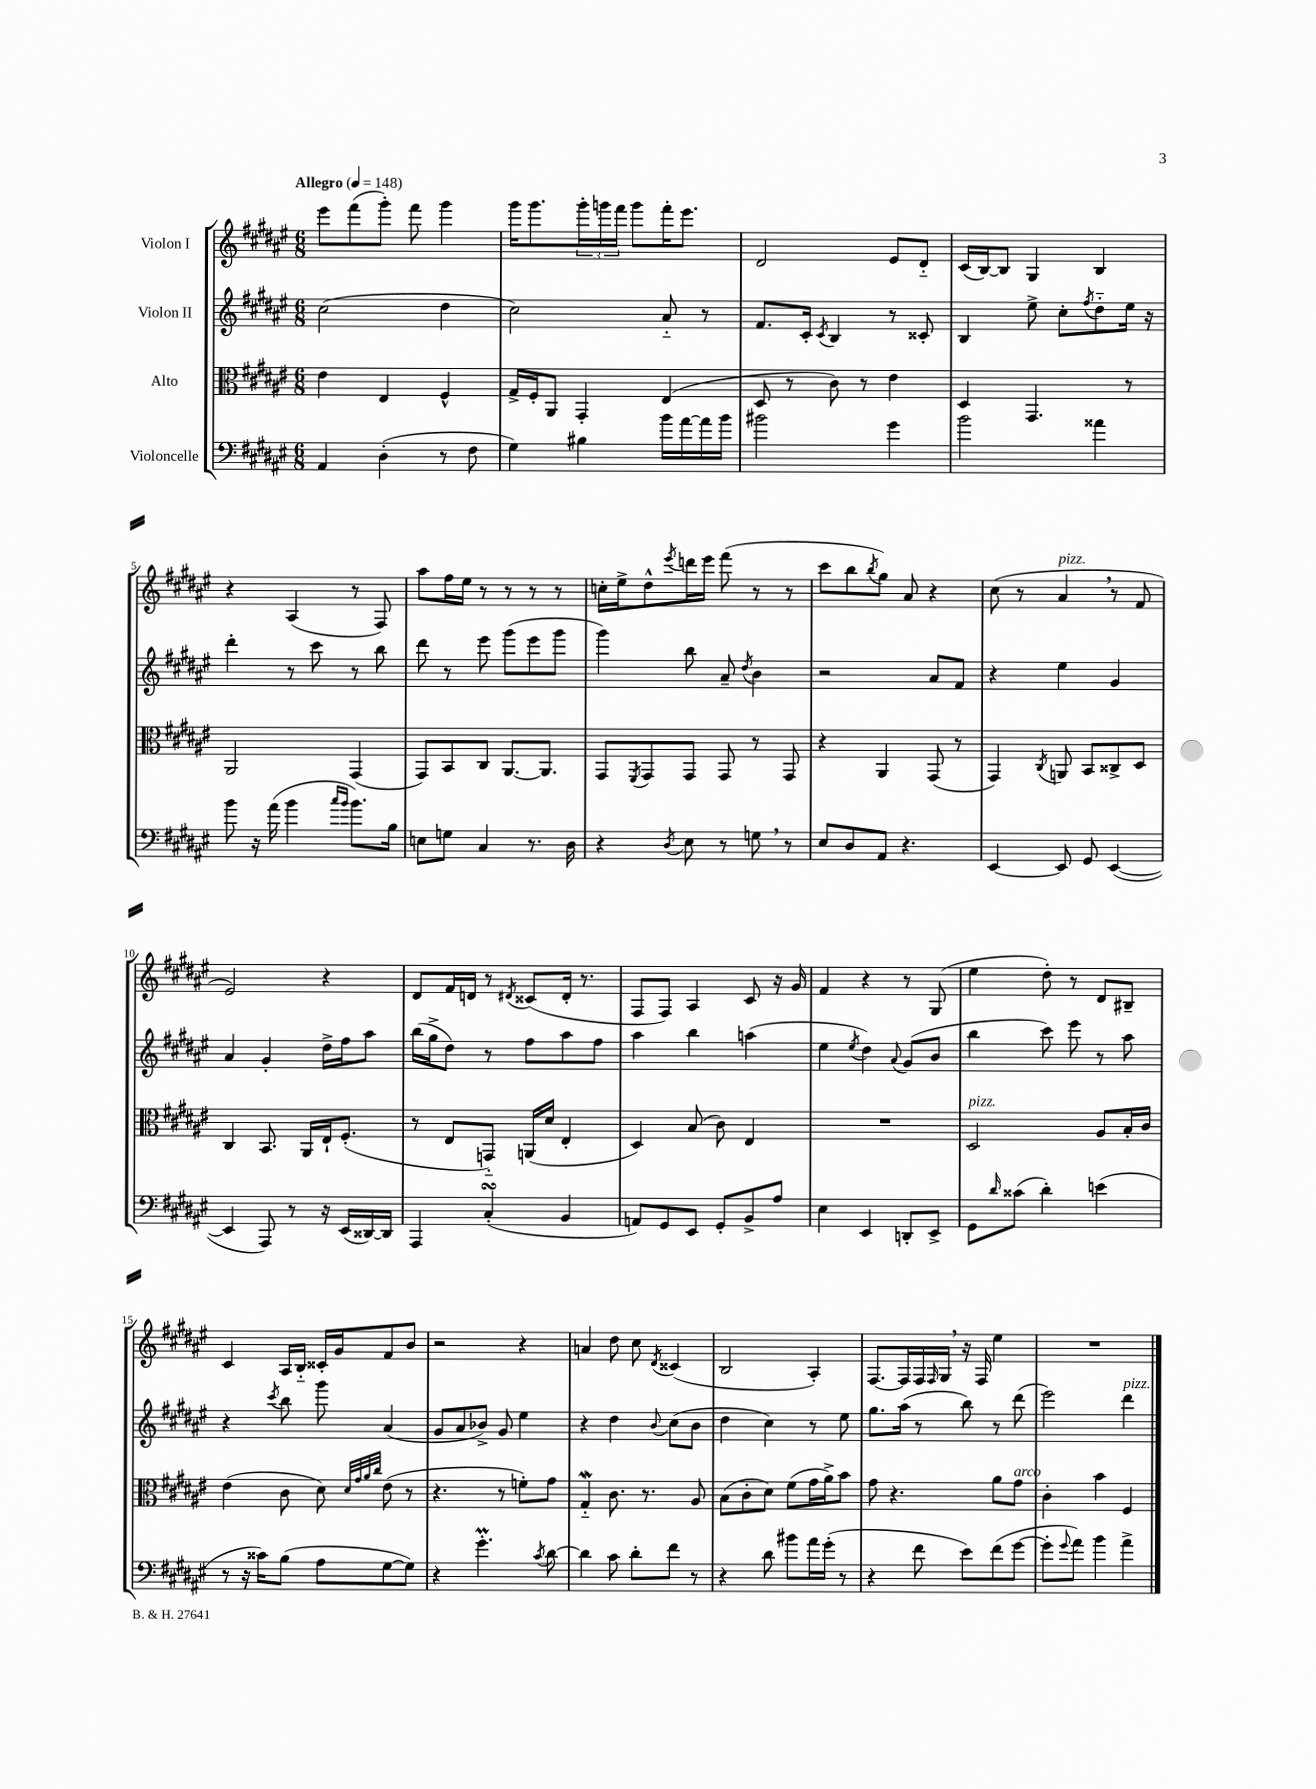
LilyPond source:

<<
\new StaffGroup <<
\new Staff = "s0" \with { instrumentName = "Violon I" } {
    \clef treble \key fis \major \numericTimeSignature \time 6/8 \tempo "Allegro" 4 = 148
    eis'''8 fis'''8( gis'''8-.) fis'''8 gis'''4 |
    gis'''16 gis'''8. \tuplet 3/2 { gis'''16-. g'''16 fis'''16 } g'''8 fis'''16-. eis'''8. |
    dis'2 eis'8 dis'8-_ |
    cis'16( b16~) b8 gis4 b4 |
    r4 ais4( r8 fis8) |
    ais''8 fis''16 eis''16 r8 r8 r8 r8 |
    c''16-. eis''16-> dis''8-^ \acciaccatura { eis'''8 } d'''16 eis'''16 fis'''8( r8 r8 |
    cis'''8 b''8 \acciaccatura { b''8 } gis''8) ais'8 r4 |
    cis''8( r8 ais'4^\markup { \italic "pizz." } \breathe r8 fis'8 |
    eis'2) r4 |
    dis'8 fis'16 d'16 r8 \acciaccatura { dis'8 } cisis'8( dis'16-. r8. |
    fis8 fis8) ais4 cis'8 r16 gis'16 |
    fis'4 r4 r8 gis8( |
    eis''4 dis''8-.) r8 dis'8 bis8-- |
    cis'4 ais16 b16-_ cisis'16-. gis'16 fis'8 b'8 |
    r2 r4 |
    a'4 dis''8 cis''8 \acciaccatura { dis'8 } cisis'4( |
    b2 ais4-.) |
    fis8.~ fis16 fis16 \grace { fis16 } gis16 \breathe r16 fis16 eis''4 |
    R2. \bar "|." |
}
\new Staff = "s1" \with { instrumentName = "Violon II" } {
    \clef treble \key fis \major \numericTimeSignature \time 6/8
    cis''2( dis''4 |
    cis''2) ais'8-_ r8 |
    fis'8. cis'16-. \acciaccatura { cis'8 } b4 r8 cisis'8-. |
    b4 eis''8-> cis''8-. \acciaccatura { fis''8 } dis''8-_ eis''16 r16 |
    dis'''4-. r8 cis'''8 r8 b''8 |
    dis'''8 r8 eis'''8 gis'''8( eis'''8 gis'''8 |
    gis'''4) b''8 ais'8-- \acciaccatura { dis''8 } b'4 |
    r2 ais'8 fis'8 |
    r4 eis''4 gis'4 |
    ais'4 gis'4-. dis''16-> fis''16 ais''8 |
    b''16( gis''16-> dis''8) r8 fis''8 ais''8 fis''8 |
    ais''4 b''4 a''4( |
    eis''4 \acciaccatura { eis''8 } dis''4) \appoggiatura { ais'8 } gis'8( b'8 |
    b''4 cis'''8) eis'''8 r8 ais''8 |
    r4 \acciaccatura { cis'''8 } b''8 gis'''8 ais'4( |
    gis'8 ais'8 bes'8->) gis'8 eis''4 |
    r4 dis''4 \appoggiatura { b'8 } cis''8( b'8 |
    dis''4 cis''4) r8 eis''8 |
    gis''8. ais''16( r8 b''8) r8 dis'''8( |
    eis'''2) dis'''4^\markup { \italic "pizz." } \bar "|." |
}
\new Staff = "s2" \with { instrumentName = "Alto" } {
    \clef alto \key fis \major \numericTimeSignature \time 6/8
    eis'4 eis4 fis4-^ |
    gis16-> fis16-. ais,8 gis,4-. eis4( |
    dis8 r8 cis'8) r8 eis'4 |
    dis4 gis,4. r8 |
    ais,2 gis,4( |
    gis,8) b,8 cis8 ais,8.~ ais,8. |
    gis,8 \acciaccatura { fis,8 } gis,8 gis,8 gis,8 r8 gis,8 |
    r4 ais,4 gis,8( r8 |
    gis,4) \acciaccatura { cis8 } a,8 b,8 cisis8-> dis8 |
    cis4 b,8. ais,16 eis16-! fis8.-.( |
    r8 eis8 g,8-_) a,16( dis'16 eis4-. |
    dis4) b8( cis'8) eis4 |
    R2. |
    dis2^\markup { \italic "pizz." } ais8 b16-. cis'16 |
    eis'4( cis'8 dis'8) \grace { dis'32 gis'32 ais'32 cis''32 } eis'8( r8 |
    r4. r8 f'8-.) gis'8 |
    gis4-_\mordent cis'8. r8. ais8 |
    b8( cis'8-. dis'8) fis'8( gis'16 ais'16->) b'8 |
    gis'8 r4. ais'8 gis'8^\markup { \italic "arco" } |
    cis'4-. b'4 fis4 \bar "|." |
}
\new Staff = "s3" \with { instrumentName = "Violoncelle" } {
    \clef bass \key fis \major \numericTimeSignature \time 6/8
    ais,4 dis4-.( r8 fis8 |
    gis4) bis4 b'16 ais'16~ ais'16 b'16 |
    bis'2 gis'4 |
    b'2 aisis'4 |
    b'8 r16 ais'16( b'4 \grace { cis''16 b'16 } b'8.) b16 |
    e8 g8 cis4 r8. dis16 |
    r4 \acciaccatura { dis8 } eis8 r8 g8 \breathe r8 |
    eis8 dis8 ais,8 r4. |
    eis,4~ eis,8 gis,8 eis,4~( |
    eis,4 ais,,8) r8 r16 eis,16( disis,16~) disis,16 |
    ais,,4 cis4-.\turn( b,4 |
    a,8) gis,8 eis,8 gis,8-. b,8-> ais8 |
    eis4 eis,4 d,8-. eis,8-> |
    gis,8 \grace { dis'16 } cisis'8( dis'4-.) e'4( |
    r8 r16 cisis'16) b8( ais8 gis8~ gis8) |
    r4 gis'4.-.\prall \acciaccatura { cis'8 } dis'8~ |
    dis'4 cis'8 dis'8-. fis'8 r8 |
    r4 dis'8 bis'8 ais'16 gis'16-.( r8 |
    r4 fis'8 eis'8) fis'8( gis'8~ |
    gis'8-. \appoggiatura { gis'8 } ais'8) b'4 ais'4-> \bar "|." |
}
>>
>>
